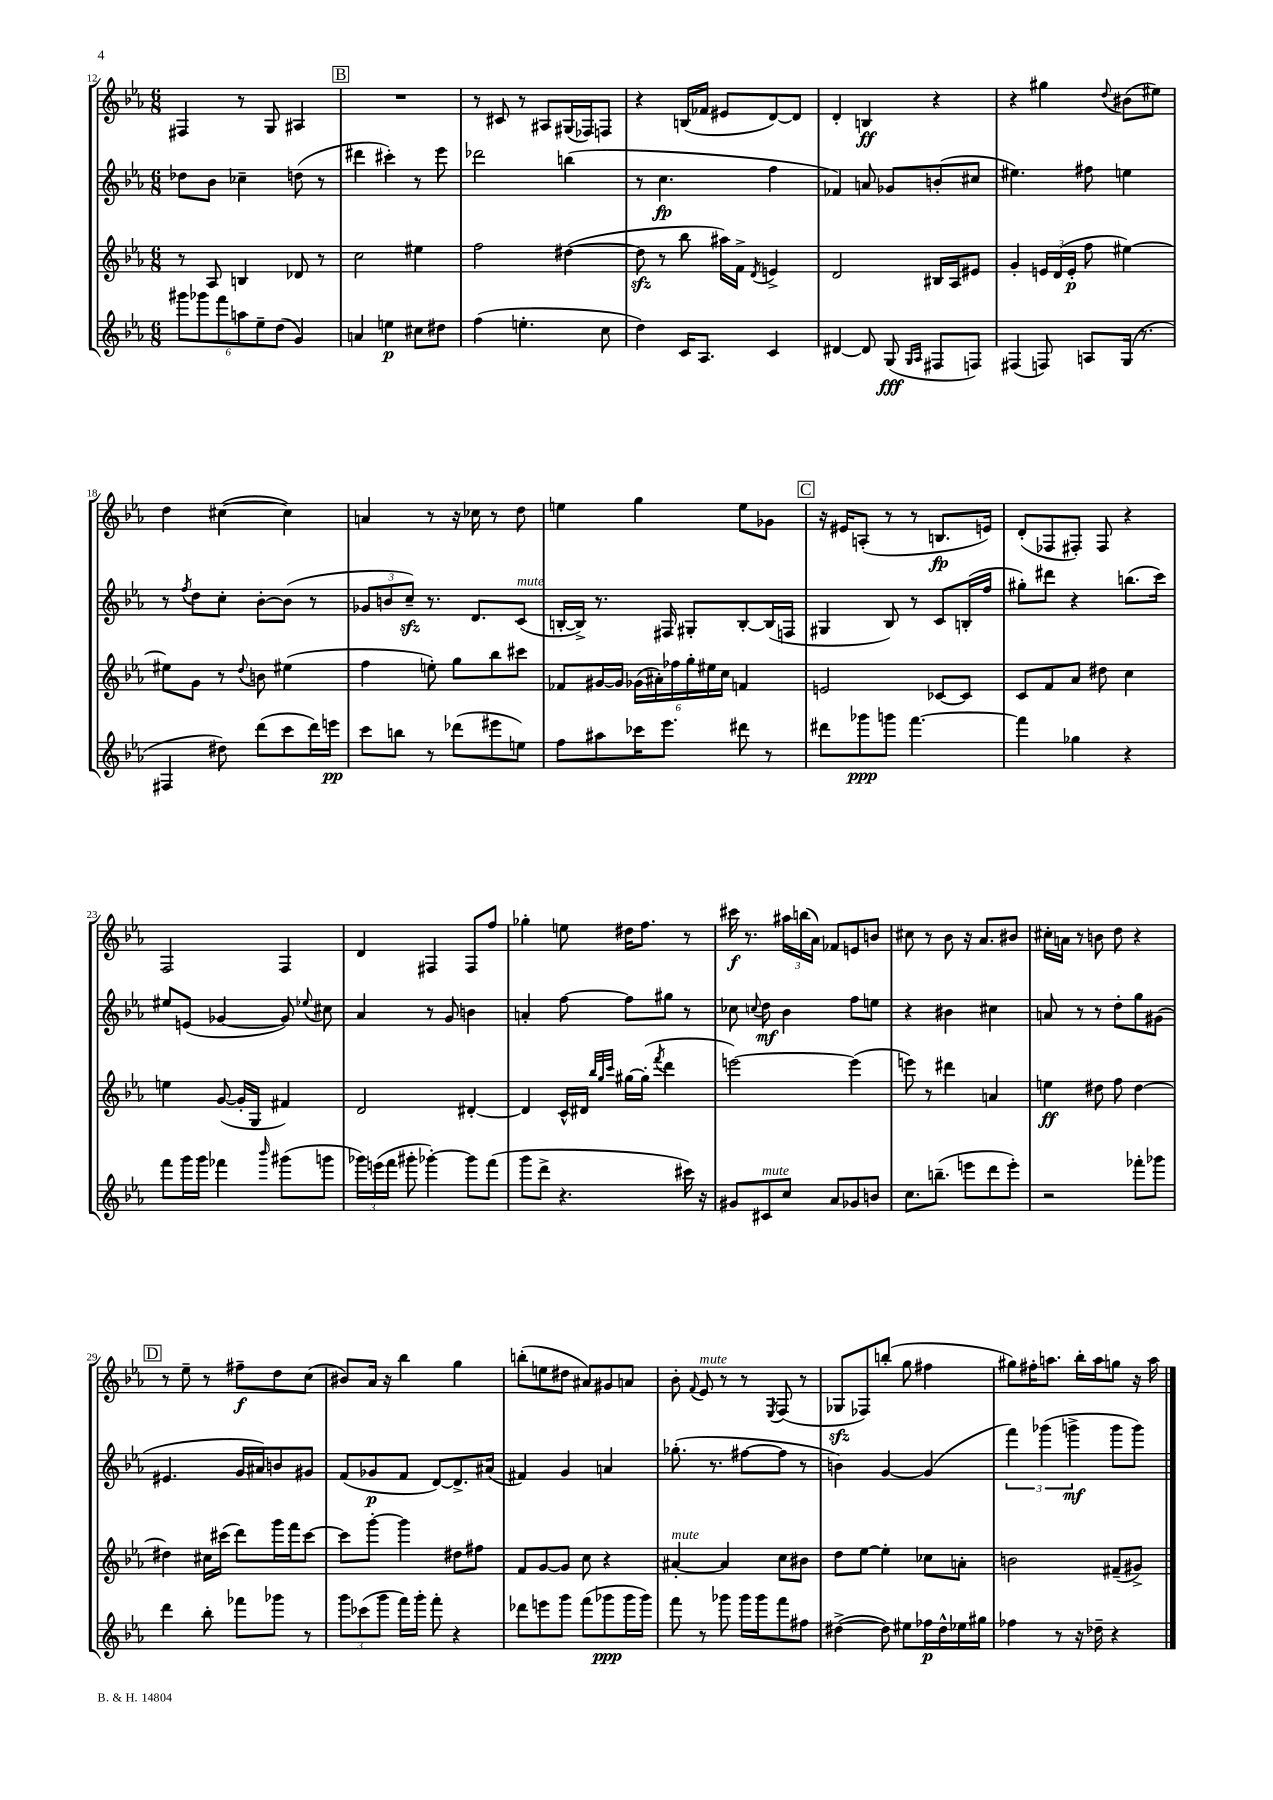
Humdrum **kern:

**kern	**dynam	**kern	**dynam	**kern	**dynam	**kern	**dynam
*part4	*part4	*part3	*part3	*part2	*part2	*part1	*part1
*staff4	*staff4	*staff3	*staff3	*staff2	*staff2	*staff1	*staff1
*clefG2	*	*clefG2	*	*clefG2	*	*clefG2	*
*k[b-e-a-]	*	*k[b-e-a-]	*	*k[b-e-a-]	*	*k[b-e-a-]	*
*M6/8	*	*M6/8	*	*M6/8	*	*M6/8	*
=12	=12	=12	=12	=12	=12	=12	=12
12ggg#X\L	.	8r	.	8dd-X\L	.	4F#X/	.
12ggg-X\	.	.	.	.	.	.	.
.	.	8A-/	.	8b-\J	.	.	.
12fff\	.	.	.	.	.	.	.
12aan\	.	4Bn/	.	4cc-X~\	.	8r	.
12ee-~\	.	.	.	.	.	.	.
.	.	.	.	.	.	8G/	.
(12dd\J	.	.	.	.	.	.	.
4g/)	.	8d-X/	.	(8ddn\	.	4A#X/	.
.	.	8r	.	8r	.	.	.
!!LO:REH:place=s1:t=B
=13	=13	=13	=13	=13	=13	=13	=13
4an/	.	2cc\	.	4ddd#X\	.	2.r	.
4een\	p	.	.	4ccc#X'\)	.	.	.
8cc#X\L	.	4ee#X\	.	8r	.	.	.
8dd#X\J	.	.	.	8eee-\	.	.	.
=14	=14	=14	=14	=14	=14	=14	=14
(4ff\	.	2ff\	.	2ddd-X\	.	8r	.
.	.	.	.	.	.	8c#X/	.
4.een'\	.	.	.	.	.	8r	.
.	.	.	.	.	.	8A#X/L	.
.	.	([4dd#X\	.	(4bbn\	.	(16G#X/L	.
.	.	.	.	.	.	16F-X/J)	.
8cc\	.	.	.	.	.	8Fn/J	.
=15	=15	=15	=15	=15	=15	=15	=15
4dd\)	.	8dd#zz\]	.	8r	.	4r	.
.	.	8r	.	4.cc\	fp	.	.
16c/KL	.	8bb-\	.	.	.	(16Bn/LL	.
8.A-/J	.	.	.	.	.	16f-X/JJ	.
.	.	16aa#X\LL)	.	.	.	8e#X/L	.
.	.	16f^\JJ	.	.	.	.	.
.	.	8qd/	.	.	.	.	.
4c/	.	4en^/	.	4ff\	.	[8d/)	.
.	.	.	.	.	.	8d/J]	.
=16	=16	=16	=16	=16	=16	=16	=16
[4d#X/	.	2d/	.	4f-X/)	.	4d'/	.
8d#/]	.	.	.	8an/	.	4Bn/	ff
(8G/	fff	.	.	8g-X/L	.	.	.
16qqG/LL	.	.	.	.	.	.	.
16qqA-/JJ	.	.	.	.	.	.	.
8F#X/L	.	16B#X/LL	.	(8bn'/	.	4r	.
.	.	16A-/J	.	.	.	.	.
8Fn/J)	.	8e#X/J	.	8cc#X/J	.	.	.
=17	=17	=17	=17	=17	=17	=17	=17
(4F#X/	.	4g'/	.	4.ee#X\)	.	4r	.
8Fn/)	.	24en/LL	.	.	.	4gg#X\	.
.	.	(24d/	.	.	.	.	.
.	.	24e'/JJ	p	.	.	.	.
8An/L	.	8ff\	.	8ff#X\	.	.	.
.	.	.	.	.	.	8qqdd/	.
(16G/Jk	.	[4ee#X\)	.	4een\	.	(8b#X\L	.
8.r	.	.	.	.	.	.	.
.	.	.	.	.	.	8ee#X\J)	.
!!LO:LB:g=z
=18	=18	=18	=18	=18	=18	=18	=18
4F#X/	.	8ee#X\L]	.	8r	.	4dd\	.
.	.	.	.	8qff/	.	.	.
.	.	8g\J	.	8dd\L	.	.	.
8dd#X\)	.	8r	.	8cc'\J	.	([4cc#X\	.
.	.	8qqdd/	.	.	.	.	.
(8ddd\L	.	8bn\	.	[8b-'\L	.	.	.
8ccc\	.	(4ee#X\	.	(8b-\J]	.	4cc#\])	.
16ddd\L)	.	.	.	8r	.	.	.
16eeen\JJ	pp	.	.	.	.	.	.
=19	=19	=19	=19	=19	=19	=19	=19
8ccc\L	.	4ff\	.	12g-X/L	.	4an/	.
.	.	.	.	12bn/	.	.	.
8bbn\J	.	.	.	.	.	.	.
.	.	.	.	12cczz~/J)	.	.	.
8r	.	8een'\)	.	8.r	.	8r	.
(8ddd-X\L	.	8gg\L	.	.	.	16r	.
.	.	.	.	8.d/L	.	16cc-X\	.
8eee#X\	.	8bb-\	.	.	.	8r	.
!	!	!	!	!LO:TX:a:i:t=mute	!	!	!
8een\J)	.	8ccc#X\J	.	(8c/J	.	8dd\	.
=20	=20	=20	=20	=20	=20	=20	=20
8ff\L	.	8f-X/L	.	[16Bn'/LL	.	4een\	.
.	.	.	.	16B^/JJ])	.	.	.
8aa#X\	.	[16g#X/L	.	8.r	.	.	.
.	.	16g#/JJ]	.	.	.	.	.
16ccc-X\K	.	(24g-X\LL	.	.	.	4gg\	.
.	.	24a#X'\)	.	.	.	.	.
8.eee-\J	.	.	.	16F#X/	.	.	.
.	.	24ff-X\	.	.	.	.	.
.	.	24gg'\	.	8G#X'/L	.	.	.
.	.	24ee#X\	.	.	.	.	.
.	.	24cc\JJ	.	.	.	.	.
8ddd#X\	.	4fn/	.	[8B'/	.	8ee\L	.
8r	.	.	.	(16B/L]	.	8g-X\J	.
.	.	.	.	16Fn/JJ	.	.	.
!!LO:REH:place=s1:t=C
=21	=21	=21	=21	=21	=21	=21	=21
8ddd#X\L	.	2en/	.	4G#X/	.	16r	.
.	.	.	.	.	.	16e#X/KL	.
8ggg-X\	ppp	.	.	.	.	(8An'/J	.
8gggn\J	.	.	.	8B-/)	.	8r	.
[4.fff\	.	.	.	8r	.	8r	.
.	.	[8c-X/L	.	8c/L	.	8.Bn/L	fp
.	.	8c-/J]	.	(16Bn'/L	.	.	.
.	.	.	.	16ff/JJ	.	16en/Jk)	.
=22	=22	=22	=22	=22	=22	=22	=22
4fff\]	.	8c/L	.	8gg#X'\L)	.	(8d'/L	.
.	.	8f/	.	8ddd#X\J	.	8F-X/	.
4gg-X\	.	8a-/J	.	4r	.	8F#X'/J)	.
.	.	8dd#X\	.	.	.	8F#/	.
4r	.	4cc\	.	(8.bbn\L	.	4r	.
.	.	.	.	16ccc\Jk)	.	.	.
!!LO:LB:g=z
=23	=23	=23	=23	=23	=23	=23	=23
8fff\L	.	4een\	.	8ee#X/L	.	2F/	.
16ggg\L	.	.	.	(8en/J	.	.	.
16ggg\JJ	.	.	.	.	.	.	.
4fff-X\	.	([8g/	.	[4g-X/	.	.	.
.	.	16g'/LL]	.	.	.	.	.
.	.	16G/JJ	.	.	.	.	.
16qqbbb-/	.	.	.	.	.	.	.
(8ggg#X\L	.	4f#X/)	.	8g-/])	.	4F/	.
.	.	.	.	8qqee-X/	.	.	.
8gggn\J	.	.	.	8cc#X\	.	.	.
=24	=24	=24	=24	=24	=24	=24	=24
24ggg-X\LL)	.	2d/	.	4a-/	.	4d/	.
(24eeen\	.	.	.	.	.	.	.
24fff\JJ	.	.	.	.	.	.	.
8ggg#X'\	.	.	.	.	.	.	.
[4ggg-X'\)	.	.	.	8r	.	4F#X/	.
.	.	.	.	8g/	.	.	.
8ggg-\L]	.	[4d#X'/	.	4bn\	.	8F#/L	.
(8fff\J	.	.	.	.	.	8ff/J	.
=25	=25	=25	=25	=25	=25	=25	=25
8ggg\L	.	4d#/]	.	4an'/	.	4gg-X'\	.
8ddd^\J	.	.	.	.	.	.	.
4.r	.	16c^^/LL	.	[8ff\	.	8een\	.
.	.	16d#X/JJ	.	.	.	.	.
.	.	32qqbb-/LLL	.	.	.	.	.
.	.	32qqgg/	.	.	.	.	.
.	.	32qqccc/JJJ	.	.	.	.	.
.	.	[16gg#X\LL	.	8ff\L]	.	16dd#X\KL	.
.	.	(16gg#'\JJ]	.	.	.	8.ff\J	.
.	.	8qfff/	.	.	.	.	.
.	.	4ddd\	.	8gg#X\J	.	.	.
16ccc#X\)	.	.	.	8r	.	8r	.
16r	.	.	.	.	.	.	.
=26	=26	=26	=26	=26	=26	=26	=26
8g#X/L	.	[2eeen\)	.	8cc-X\	.	16ccc#X\	f
.	.	.	.	.	.	8.r	.
.	.	.	.	8qqccn/	.	.	.
!LO:TX:a:i:t=mute	!	!	!	!	!	!	!
8c#X/	.	.	.	8dd\	mf	.	.
8cc/J	.	.	.	4b-\	.	24aa#X\LL	.
.	.	.	.	.	.	(24bbn\	.
.	.	.	.	.	.	24a-\JJ)	.
8a-/L	.	.	.	.	.	8f-X/L	.
8g-X/	.	(4eee\]	.	8ff\L	.	8en/	.
8bn/J	.	.	.	8een\J	.	8bn/J	.
=27	=27	=27	=27	=27	=27	=27	=27
8.cc\L	.	8eeen\)	.	4r	.	8cc#X\	.
.	.	8r	.	.	.	8r	.
(8.bbn~\J	.	.	.	.	.	.	.
.	.	4ddd#X\	.	4b#X\	.	8b-\	.
8eeen\L	.	.	.	.	.	16r	.
.	.	.	.	.	.	8.a-/L	.
8ddd\	.	4an/	.	4cc#X\	.	.	.
8eee'\J)	.	.	.	.	.	8b#X/J	.
=28	=28	=28	=28	=28	=28	=28	=28
2r	.	4een\	ff	8an/	.	16cc#X'\LL	.
.	.	.	.	.	.	16an\JJ	.
.	.	.	.	8r	.	8r	.
.	.	8dd#X\	.	8r	.	8bn\	.
.	.	8ff\	.	8dd'\L	.	8dd\	.
8fff-X'\L	.	[4dd#\	.	8gg\	.	4r	.
8ggg-X\J	.	.	.	(8g#X\J	.	.	.
!!LO:LB:g=z
!!LO:REH:place=s1:t=D
=29	=29	=29	=29	=29	=29	=29	=29
4ddd\	.	4dd#X\]	.	4.e#X/	.	8r	.
.	.	.	.	.	.	8ee-~\	.
8bb-'\	.	16cc#X\LL	.	.	.	8r	.
.	.	(16ccc#X\JJ	.	.	.	.	.
8fff-X\L	.	8ddd\L)	.	16g/LL	.	8ff#X~\L	f
.	.	.	.	16a#X/J)	.	.	.
8ggg-X\J	.	16ggg\L	.	8bn/	.	8dd\	.
.	.	16fff\J	.	.	.	.	.
8r	.	[8ccc#\J	.	8g#X/J	.	(8cc\J	.
=30	=30	=30	=30	=30	=30	=30	=30
12ggg\L	.	8ccc#\L]	.	(8f/L	.	8b#X/L)	.
(12ccc-X\	.	.	.	.	.	.	.
.	.	[8ggg'\J	.	8g-X/	p	16a-/Jk	.
12ggg\J	.	.	.	.	.	.	.
.	.	.	.	.	.	16r	.
16fff\LL)	.	4ggg\]	.	8f/J	.	4bb-\	.
16ggg'\JJ	.	.	.	.	.	.	.
8fff'\	.	.	.	[8d/L)	.	.	.
4r	.	8dd#X\L	.	8.d^/]	.	4gg\	.
.	.	8ff#X\J	.	.	.	.	.
.	.	.	.	(16a#X/Jk	.	.	.
=31	=31	=31	=31	=31	=31	=31	=31
8ddd-X\L	.	8f/L	.	4f#X/)	.	(8bbn'\L	.
8eeen\	.	[8g/	.	.	.	8een\	.
8ggg\J	.	8g/J]	.	4g/	.	8dd#X\J	.
(8fff\L	.	8cc\	.	.	.	8a#X/L)	.
8ggg-X\	ppp	4r	.	4an/	.	8g#X/	.
16ggg-\L	.	.	.	.	.	8an/J	.
16ggg-\JJ)	.	.	.	.	.	.	.
=32	=32	=32	=32	=32	=32	=32	=32
!	!	!LO:TX:a:i:t=mute	!	!	!	!	!
8fff\	.	[4a#X'/	.	(8.gg-X'\	.	8b-'\	.
.	.	.	.	.	.	8qqf/	.
!	!	!	!	!	!	!LO:TX:a:i:t=mute	!
8r	.	.	.	.	.	8e-/	.
.	.	.	.	8.r	.	.	.
8ggg-X\	.	4a#/]	.	.	.	8r	.
16ggg-\LL	.	.	.	[8ff#X\L	.	8r	.
16ggg-\J	.	.	.	.	.	.	.
.	.	.	.	.	.	8qE-/	.
8fff\	.	8cc\L	.	8ff#\J]	.	(8F/	.
8ff#X\J	.	8b#X\J	.	8r	.	8r	.
=33	=33	=33	=33	=33	=33	=33	=33
([4dd#X^\	.	8dd\L	.	4bn\)	.	8G-Xzz/L	.
.	.	[8ee-\J	.	.	.	8F-X/)	.
8dd#\])	.	4ee-'\]	.	[4g/	.	(8bbn'/J	.
8ee#X\L	.	.	.	.	.	8gg\	.
16ff-X\L	p	8cc-X\L	.	(4g/]	.	4ff#X\	.
16dd#^^\	.	.	.	.	.	.	.
16ee-X\	.	8an'\J	.	.	.	.	.
16gg#X\JJ	.	.	.	.	.	.	.
=34	=34	=34	=34	=34	=34	=34	=34
4ff-X\	.	2bn\	.	6fff\)	.	8gg#X\L)	.
.	.	.	.	.	.	16ff#X'\K	.
.	.	.	.	(6ggg-X\	.	.	.
.	.	.	.	.	.	8.aan\J	.
8r	.	.	.	.	.	.	.
.	.	.	.	6gggn^\	mf	.	.
16r	.	.	.	.	.	16bb-'\LL	.
16dd-X~\	.	.	.	.	.	16aa\J	.
4r	.	(8f#X~/L	.	8ggg\L	.	8ggn\J	.
.	.	8g#X^/J)	.	8ggg\J)	.	16r	.
.	.	.	.	.	.	16aa\	.
==	==	==	==	==	==	==	==
*-	*-	*-	*-	*-	*-	*-	*-
